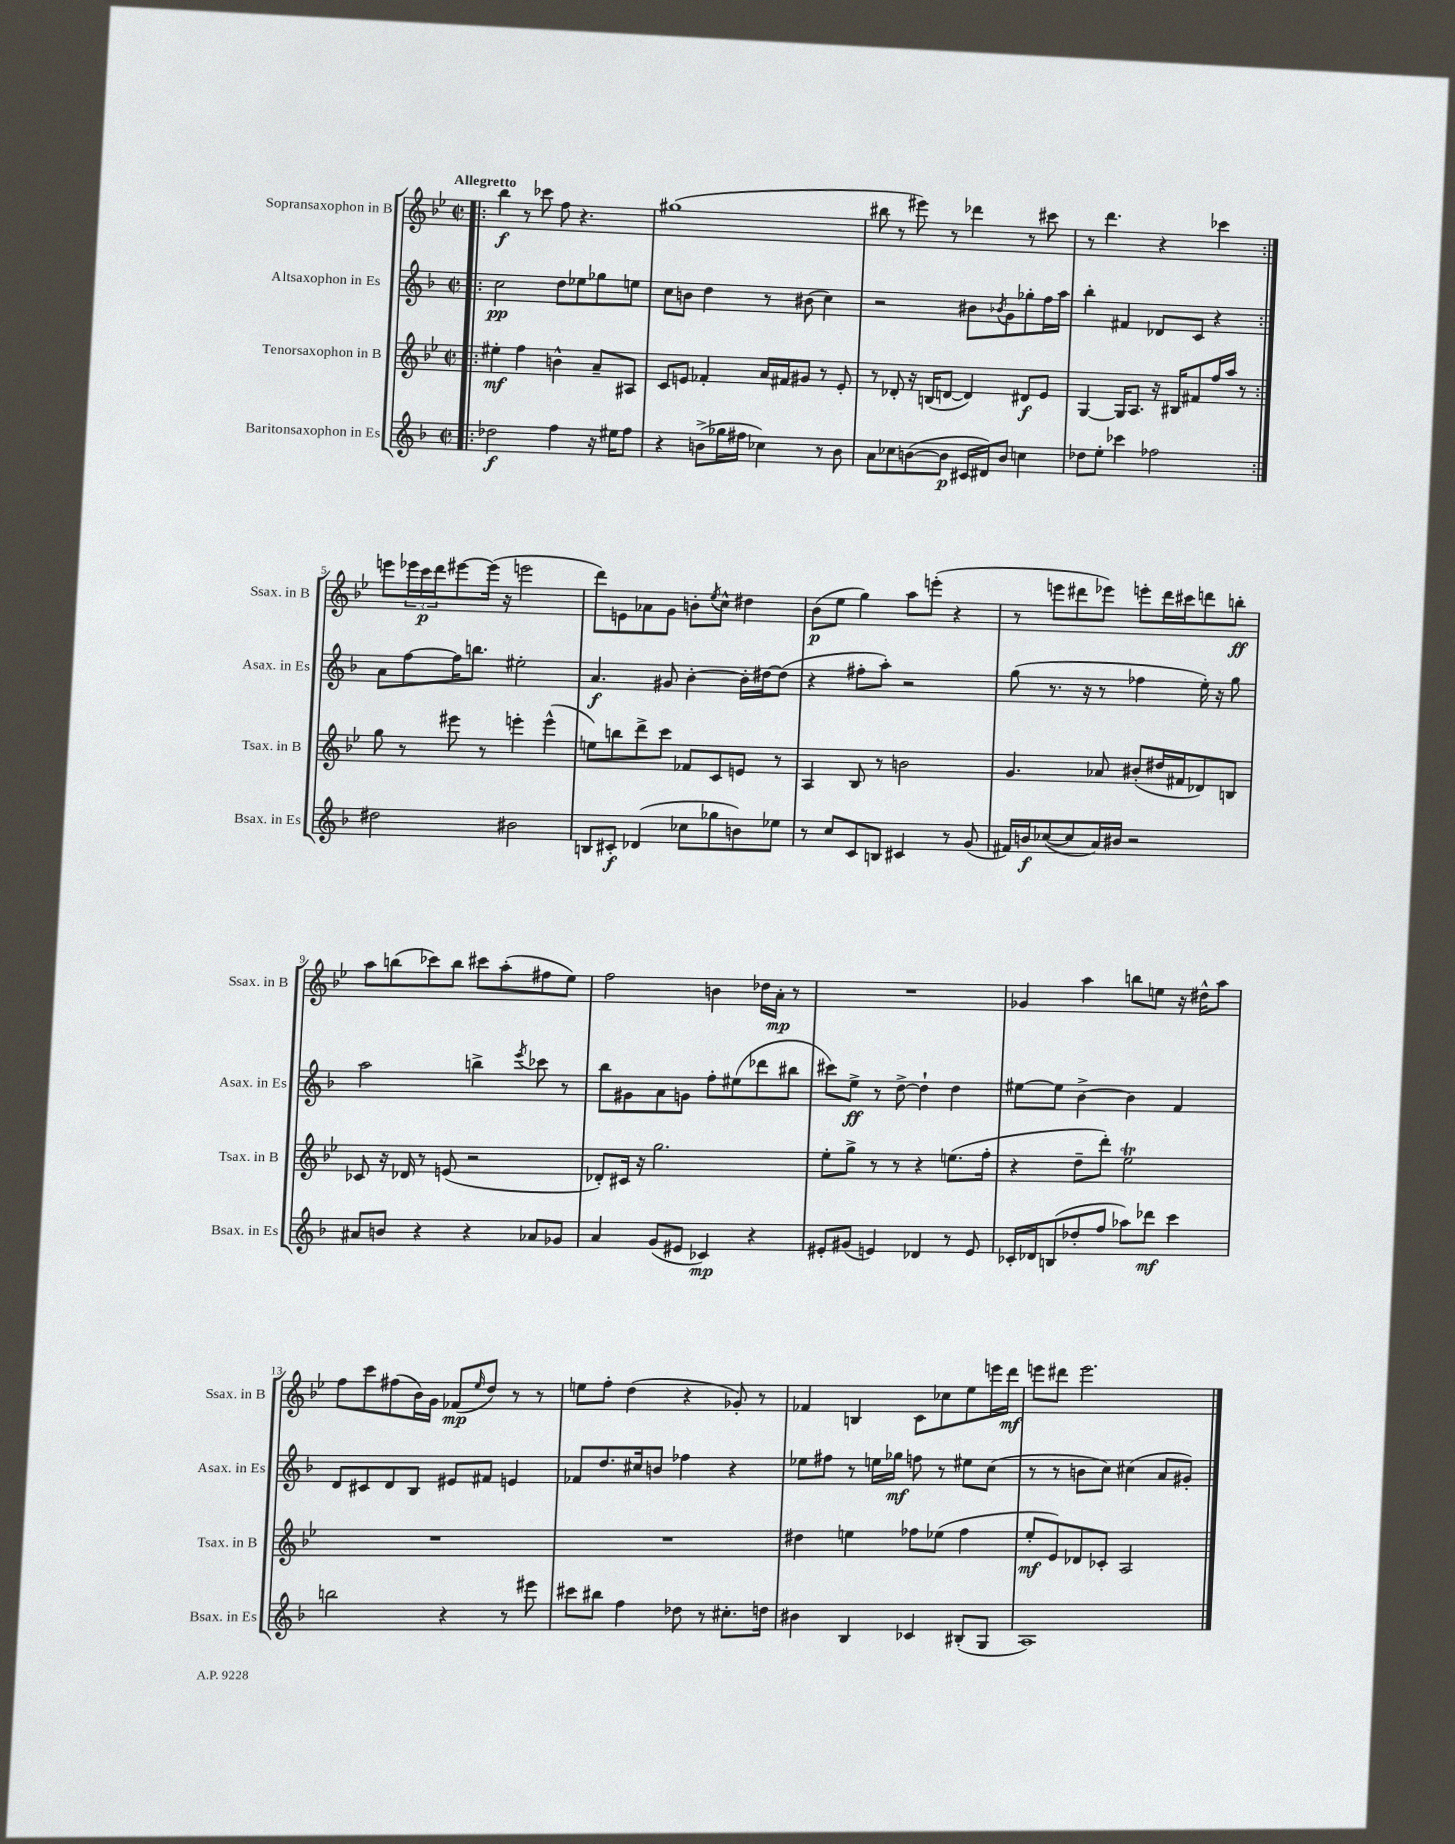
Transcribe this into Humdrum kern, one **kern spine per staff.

**kern	**kern	**kern	**kern
*staff4	*staff3	*staff2	*staff1
*clefG2	*clefG2	*clefG2	*clefG2
*k[b-]	*k[b-e-]	*k[b-]	*k[b-e-]
*M2/2	*M2/2	*M2/2	*M2/2
*met(c|)	*met(c|)	*met(c|)	*met(c|)
=!|:	=!|:	=!|:	=!|:
2dd-	4ee#'	2cc	4bb-
.	4ff	.	8r
.	.	.	8ccc-
4ff	4b^^	8dd	8ff
.	.	8ee-	4.r
16r	8a~	8gg-	.
16ee#	.	.	.
8ff	8A#	8ee	.
=	=	=	=
4r	8c	8cc	(1gg#
.	8e	8b	.
(8b^	4f-'	4dd	.
16gg-	.	.	.
16ff#	.	.	.
4cc-)	16a	8r	.
.	16f#	.	.
.	8g#	(8b#	.
8r	8r	4cc)	.
8b	8e'	.	.
=	=	=	=
8a	8r	2r	8bb#
8cc-	8d-'	.	8r
([8b	16r	.	8eee#)
.	(16B	.	.
8b]	[8d	.	8r
16c#	4d])	8b#	4ddd-
16d#)	.	.	.
.	.	8qb-	.
8b	.	8g	.
4cc	8d#	8gg-'	8r
.	8e-	16ff	8ccc#
.	.	16aa	.
=	=	=	=
8dd-	[4G	4bb-'	8r
8ee'	.	.	4.ddd
4ccc-	16G]	4f#	.
.	8.A	.	.
2ff-	16r	8d-	4r
.	16B#	.	.
.	8f#	8c	.
.	16ff	4r	4ccc-
.	16aa	.	.
.	8r	.	.
=:|!	=:|!	=:|!	=:|!
2dd#	8gg	8a	8eee
.	8r	[8ff	24eee-
.	.	.	24ccc
.	.	.	24ddd
.	8eee#	16ff]	[8eee#
.	.	8.bb	.
.	8r	.	(16eee#]
.	.	.	16r
2b#	4eee'	2ee#'	2eee
.	(4eee^^	.	.
=	=	=	=
8B	8ee)	4.a	8ddd)
8c#'	8bb	.	8e
(4d-	8ddd^	.	8a-
.	8ccc	8g#	8g
8cc-	8f-	[4b-'	8b'
.	.	.	8qee-
8gg-	8c	.	8cc^^
8b)	8e	16b-']	4dd#
.	.	[16dd#	.
8ee-	8r	(8dd#]	.
=	=	=	=
8r	4A	4r	(8b-
8cc	.	.	8ee-
8c	8B-	8ff#'	4gg)
8B	8r	8aa')	.
4c#	2b	2r	8aa
.	.	.	(8eee'
8r	.	.	4r
(8g	.	.	.
=	=	=	=
16f#)	4.g	(8gg	8r
16b	.	.	.
([8cc-	.	8.r	8eee
8cc-]	.	.	8ddd#
.	.	16r	.
16a)	8a-	8r	8eee-)
16b#	.	.	.
2r	(8b#'	4ff-	8eee'
.	16dd#	.	16ddd#
.	16f#	.	16ccc#
.	8d-)	16ee')	8ddd
.	.	16r	.
.	8B	8gg	8bb'
=	=	=	=
8a#	8c-	2aa	8aa
8b	16r	.	(8bb
.	16d-	.	.
4r	8r	.	8ccc-)
.	(8e	.	8bb
4r	2r	4bb^	8ccc#
.	.	.	(8aa'
.	.	8qeee	.
8a-	.	8ccc-	8ff#
8g-	.	8r	8ee-)
=	=	=	=
4a	8d-')	8bb-	2ff
.	16c#	8g#	.
.	16r	.	.
(8g	2.gg	8a	.
8e#	.	8g	.
4c-)	.	8ff'	4b
.	.	(8ee#	.
4r	.	8ddd-	16dd-
.	.	.	16a'
.	.	8bb#	8r
=	=	=	=
8e#'	8ee-'	8ccc#)	1r
(8g#	8gg^	8ee^	.
4e)	8r	8r	.
.	8r	[8dd^	.
4d-	4r	4dd`]	.
8r	(8.ee	4dd	.
8e	.	.	.
.	16ff'	.	.
=	=	=	=
16c-'	4r	[8ee#	4g-
16d-	.	.	.
(8B	.	8ee#]	.
8dd-'	8dd~	[4b-^	4aa
8ff	8ddd')	.	.
8aa-)	2ee-	4b-]	8bb
8ddd-	.	.	8ee
4ccc	.	4f	16r
.	.	.	16dd#^^
.	.	.	8aa
=	=	=	=
2bb	1r	8d	8ff
.	.	8c#	8ccc
.	.	8d	(8ff#
.	.	8B-	16b-)
.	.	.	16g
4r	.	8e#	(8f-
.	.	.	16qqee-
.	.	8f#	8dd)
8r	.	4e	8r
8eee#	.	.	8r
=	=	=	=
8ccc#	1r	8f-	8ee
8bb#	.	8.dd	8ff'
4ff	.	.	(4dd
.	.	16cc#	.
.	.	8b	.
8dd-	.	4ff-	4r
8r	.	.	.
8.cc#'	.	4r	8g-')
.	.	.	8r
16dd	.	.	.
=	=	=	=
4b#	4dd#	8ee-	4f-
.	.	8ff#	.
4B-	4ee	8r	4B
.	.	16ee	.
.	.	16gg-	.
4c-	8ff-	8ff	8c
.	(8ee-	8r	8cc-
(8B#'	4ff-	8ee#	8ee-
8G	.	(8cc	16eee
.	.	.	16ddd
=	=	=	=
1A)	8ee-'	8r	8eee
.	8e-)	8r	8ddd#
.	8d-	8b	2.eee
.	8c-'	8cc)	.
.	2A	(4cc#	.
.	.	8a	.
.	.	8g#')	.
==	==	==	==
*-	*-	*-	*-
